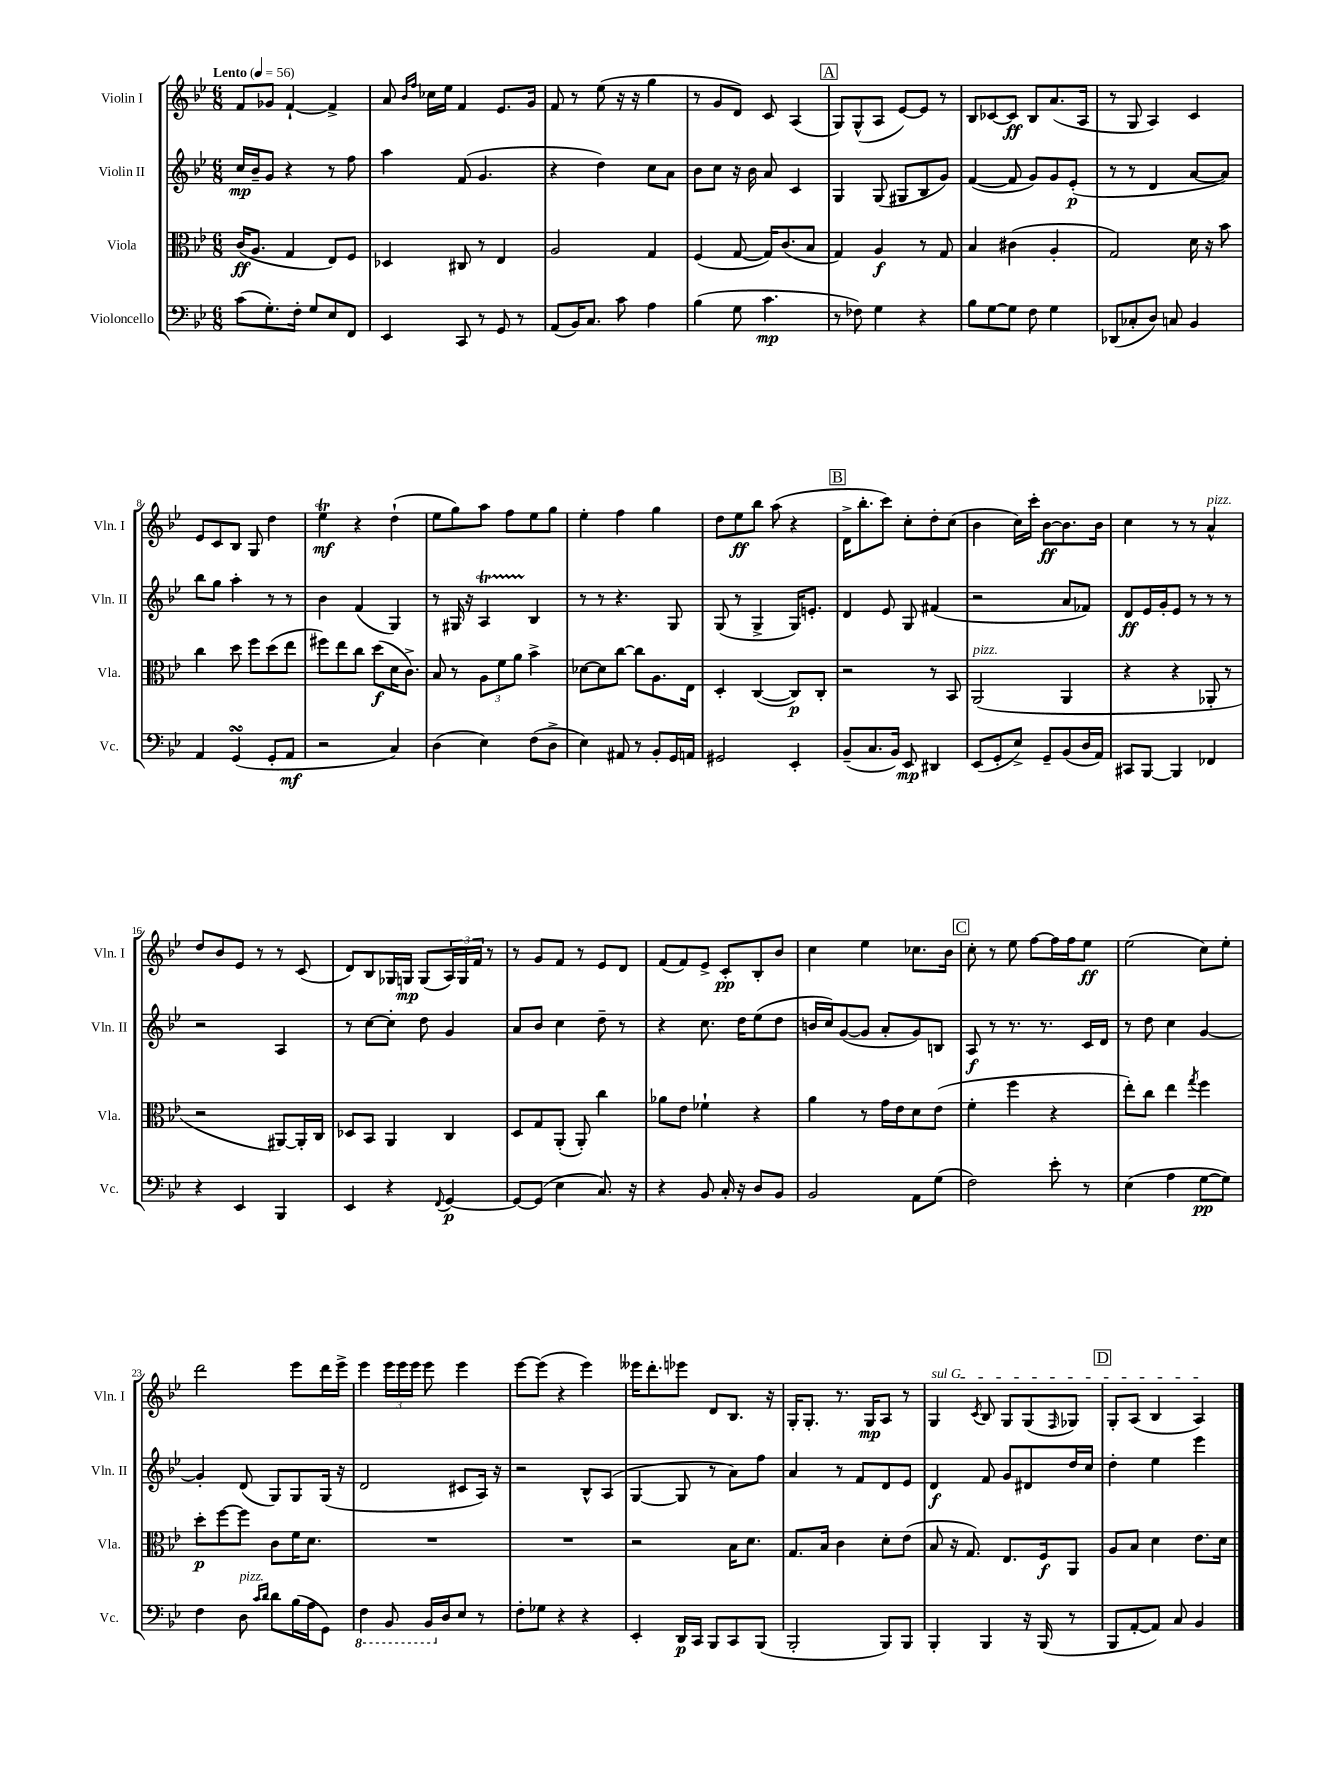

**kern	**kern	**kern	**kern
*staff4	*staff3	*staff2	*staff1
*clefF4	*clefC3	*clefG2	*clefG2
*k[b-e-]	*k[b-e-]	*k[b-e-]	*k[b-e-]
*M6/8	*M6/8	*M6/8	*M6/8
*MM56	*MM56	*MM56	*MM56
(8c	(16c	16cc	8f
.	8.A	16b-~	.
8.G')	.	8g	8g-
.	4G	4r	[4f`
16F'	.	.	.
8G	.	.	.
8E-	8E-)	8r	4f^]
8FF	8F	8ff	.
=	=	=	=
4EE-	4D-	4aa	8a
.	.	.	16qqb-
.	.	.	16qqff
.	.	.	16cc-
.	.	.	16ee-
8CC	8C#	(8f	4f
8r	8r	4.g	.
8GG	4E-	.	8.e-
8r	.	.	.
.	.	.	16g
=	=	=	=
(8AA	2A	4r	8f
16BB-)	.	.	8r
8.C	.	.	.
.	.	4dd)	(8ee-
8c	.	.	16r
.	.	.	16r
4A	4G	8cc	4gg
.	.	8a	.
=	=	=	=
(4B-	(4F	8b-	8r
.	.	8cc	8g
8G	[8G	16r	8d)
.	.	16b-	.
4.c	16G])	8a	8c
.	(8.c	.	.
.	.	4c	(4A
.	8B-	.	.
=	=	=	=
8r	4G)	4G	8G)
8F-)	.	.	(8G^^
4G	4A	(8G	8A
.	.	8G#	[8e-)
4r	8r	8B-	8e-]
.	8G	8g)	8r
=	=	=	=
8B-	4B-	([4f	8B-
[8G	.	.	[8c-
8G]	(4c#	8f]	8c-]
8F	.	8g)	8B-
4G	4A'	8g	(8.a
.	.	(8e-'	.
.	.	.	16A
=	=	=	=
(8DD-	2G)	8r	8r
8C-'	.	8r	8G
8D)	.	4d	4A)
8C	.	.	.
4BB-	16d	[8a	4c
.	16r	.	.
.	8b-	8a])	.
=	=	=	=
4AA	4cc	8bb-	8e-
.	.	8gg	8c
(4GG	8dd	4aa'	8B-
.	8ff	.	8G
8GG'	(8dd	8r	4dd
8AA	8ee-	8r	.
=	=	=	=
2r	8ff#)	4b-	4ee-
.	8ee-	.	.
.	8cc	(4f	4r
.	(8dd	.	.
4C)	16d	4G)	(4dd`
.	8.c^)	.	.
=	=	=	=
(4D	8B-	8r	8ee-
.	8r	16G#	8gg)
.	.	16r	.
4E-)	12A	4A	8aa
.	12f	.	.
.	.	.	8ff
.	12a	.	.
(8F	4b-^	4B-	8ee-
8D^	.	.	8gg
=	=	=	=
4E-)	[8d-	8r	4ee-'
.	8d-]	8r	.
8AA#	[8cc	4.r	4ff
8r	8cc]	.	.
8BB-'	8.A	.	4gg
16GG	.	8G	.
16AA	16E-	.	.
=	=	=	=
2GG#	4D'	(8G	8dd
.	.	8r	8ee-
.	([4C	4G^	8bb-
.	.	.	(8aa
4EE-'	8C])	16G)	4r
.	.	8.e'	.
.	8C'	.	.
=	=	=	=
(8BB-~	2r	4d	16d^
.	.	.	8.bb-'
8.C	.	.	.
.	.	8e-	8ccc)
16BB-)	.	.	.
8EE-	.	8G	8cc'
4DD#	8r	(4f#	8dd'
.	8BB-	.	(8cc
=	=	=	=
(8EE-	(2AA	2r	4b-
8GG'	.	.	.
8E-^)	.	.	16cc)
.	.	.	16ccc'
8GG~	.	.	[8b-
(8BB-	4AA	8a	8.b-]
16D	.	8f-)	.
16AA)	.	.	16b-
=	=	=	=
8CC#	4r	8d	4cc
[8BBB-	.	16e-	.
.	.	16g'	.
4BBB-]	4r	8e-	8r
.	.	8r	8r
4FF-	8AA-'	8r	4a^^
.	8r	8r	.
=	=	=	=
4r	2r	2r	8dd
.	.	.	8b-
4EE-	.	.	8e-
.	.	.	8r
4BBB-	[8AA#)	4A	8r
.	16AA#']	.	(8c
.	16C	.	.
=	=	=	=
4EE-	8D-	8r	8d)
.	8BB-	[8cc	8B-
4r	4AA	8cc']	16G-
.	.	.	16G
.	.	8dd	(8G
8qqFF	.	.	.
[4GG	4C	4g	24A)
.	.	.	24G
.	.	.	24f
.	.	.	8r
=	=	=	=
8GG_	8D	8a	8r
(8GG]	8G	8b-	8g
4E-	(8AA'	4cc	8f
.	8AA')	.	8r
8.C)	4cc	8dd~	8e-
.	.	8r	8d
16r	.	.	.
=	=	=	=
4r	8a-	4r	(8f
.	8e-	.	8f)
8BB-	4f-`	8.cc	8e-^
16C'	.	.	8c'
16r	.	16dd	.
8D	4r	(8ee-	8B-'
8BB-	.	8dd	8b-
=	=	=	=
2BB-	4a	16b	4cc
.	.	16cc)	.
.	.	([8g	.
.	8r	8g]	4ee-
.	16g	8a'	.
.	16e-	.	.
8AA	8d	8g)	8.cc-
(8G	(8e-	8B	.
.	.	.	16b-
=	=	=	=
2F)	4f'	8A	8cc'
.	.	8r	8r
.	4ff	8.r	8ee-
.	.	.	[8ff
.	.	8.r	.
8e-'	4r	.	16ff]
.	.	.	16ff
8r	.	16c	8ee-
.	.	16d	.
=	=	=	=
(4E-	8ee-')	8r	(2ee-
.	8cc	8dd	.
4A	4ee-	4cc	.
.	8qgg	.	.
[8G	4ff	[4g	8cc)
8G])	.	.	8ee-'
=	=	=	=
4F	8dd'	4g']	2ddd
.	[8ff	.	.
8D	8ff]	(8d	.
16qqc	.	.	.
16qqd	.	.	.
8d	8c	8G)	.
(16B-	16f	8G	8eee-
16A	8.d	.	.
8GG)	.	(16G	16ddd
.	.	16r	16eee-^
=	=	=	=
4FF	2.r	2d	4eee-
8BBB-	.	.	24eee-
.	.	.	24eee-
.	.	.	24eee-
16BBB-	.	.	8eee-
16D	.	.	.
8E-	.	8c#	4eee-
8r	.	16A)	.
.	.	16r	.
=	=	=	=
8F'	2.r	2r	[8eee-
8G-	.	.	(8eee-]
4r	.	.	4r
4r	.	8B-^^	4eee-)
.	.	(8A	.
=	=	=	=
4EE-'	2r	[4G	16eee--
.	.	.	8.ddd'
16DD	.	8G]	8eee-
16CC	.	.	.
8BBB-	.	8r	8d
8CC	16B-	8a)	8.B-
.	8.d	.	.
(8BBB-	.	8ff	.
.	.	.	16r
=	=	=	=
2BBB-'	8.G	4a	16G'
.	.	.	8.G'
.	16B-	.	.
.	4c	8r	8.r
.	.	8f	.
.	.	.	16G
8BBB-)	8d'	8d	8A
8BBB-	(8e-	8e-	8r
=	=	=	=
4BBB-'	8B-	4d	4G
.	16r	.	.
.	8.G)	.	.
.	.	.	8qc
4BBB-	.	8f	8B-
.	8.E-	8g	8G
16r	.	8d#	(8G
(16BBB-	16F	.	.
.	.	.	16qqF
8r	8AA	16dd	8G-)
.	.	16cc	.
=	=	=	=
8BBB-	8A	4dd'	8G'
[8AA'	8B-	.	(8A
8AA])	4d	4ee-	4B-
8C	.	.	.
4BB-	8.e-	4eee-	4A)
.	16d	.	.
==	==	==	==
*-	*-	*-	*-
